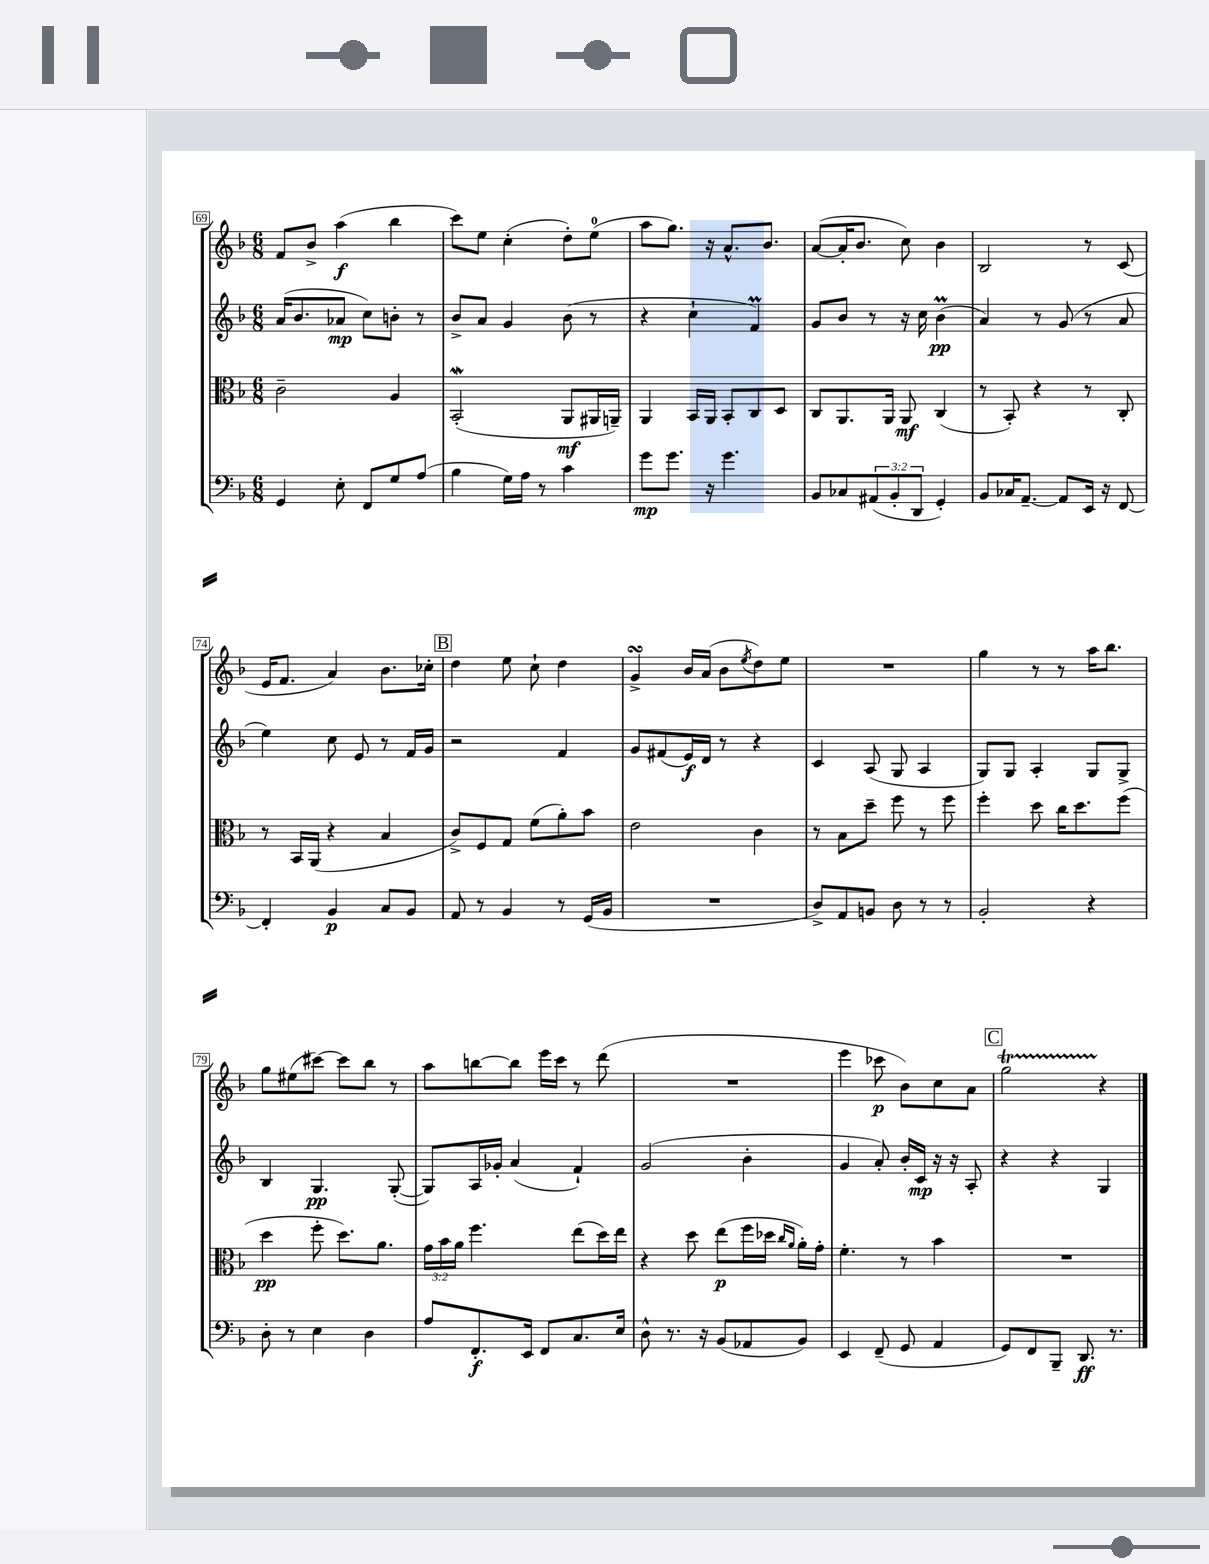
<<
\new StaffGroup <<
\new Staff = "s0" {
    \clef treble \key f \major \numericTimeSignature \time 6/8
    f'8 bes'8-> a''4\f( bes''4 |
    c'''8) e''8 c''4-.( d''8-.) e''8-0( |
    a''8 g''8.) r16 a'8.-^ bes'8. |
    a'8~( a'16-. bes'8. c''8) bes'4 |
    bes2 r8 c'8( |
    e'16 f'8. a'4) bes'8. ces''16-. |
    \mark \markup { \box "B" } d''4 e''8 c''8-! d''4 |
    g'4->\turn bes'16 a'16( bes'8 \acciaccatura { e''8 } d''8) e''8 |
    R2. |
    g''4 r8 r8 a''16 bes''8. |
    g''8 eis''8( cis'''8~) cis'''8 bes''8 r8 |
    a''8 b''8~ b''8 e'''16 c'''16 r8 d'''8( |
    R2. |
    e'''4 ces'''8\p bes'8) c''8 a'8 |
    \mark \markup { \box "C" } g''2\startTrillSpan r4\stopTrillSpan \bar "|." |
}
\new Staff = "s1" {
    \clef treble \key f \major \numericTimeSignature \time 6/8
    a'16( bes'8. aes'8\mp c''8) b'8-. r8 |
    bes'8-> a'8 g'4 bes'8( r8 |
    r4 c''4-! f'4\prall) |
    g'8 bes'8 r8 r16 c''16 bes'4\prall\pp( |
    a'4) r8 g'8( r8 a'8 |
    e''4) c''8 e'8 r8 f'16 g'16 |
    \mark \markup { \box "B" } r2 f'4 |
    g'8 fis'8( e'16\f) d'16 r8 r4 |
    c'4 a8( g8 a4 |
    g8) g8 a4-. g8 g8-> |
    bes4 g4.\pp g8~-.( |
    g8) a16 ges'16-. a'4( f'4-!) |
    g'2( bes'4-. |
    g'4 a'8-.) bes'16-. c'16\mp r16 r16 a8-. |
    \mark \markup { \box "C" } r4 r4 g4 \bar "|." |
}
\new Staff = "s2" {
    \clef alto \key f \major \numericTimeSignature \time 6/8 \override Staff.TupletNumber.text = #tuplet-number::calc-fraction-text
    c'2-- a4 |
    bes,2-.\mordent( a,8\mf ais,16 a,16--) |
    a,4 bes,16 a,16 bes,8-. c8 d8 |
    c8 a,8. a,16 a,8\mf c4( |
    r8 bes,8-.) r4 r8 c8-. |
    r8 bes,16 a,16( r4 bes4 |
    \mark \markup { \box "B" } c'8->) f8 g8 f'8( a'8-.) bes'8 |
    e'2 c'4 |
    r8 bes8 d''8-- f''8 r8 f''8 |
    f''4-. d''8 c''16 d''8. f''8( |
    d''4\pp f''8-. d''8.) a'8. |
    \tuplet 3/2 { g'16 bes'16 a'16 } f''4. e''8( d''16) e''16 |
    r4 d''8 e''8\p( f''16 des''16 \grace { c''16 a'16 } a'16-.) g'16-. |
    f'4.-. r8 bes'4 |
    \mark \markup { \box "C" } R2. \bar "|." |
}
\new Staff = "s3" {
    \clef bass \key f \major \numericTimeSignature \time 6/8 \override Staff.TupletNumber.text = #tuplet-number::calc-fraction-text
    g,4 e8-. f,8 g8 a8( |
    bes4 g16) a16 r8 c'4 |
    g'8\mp g'8. r16 g'4. |
    bes,8 ces8 \tuplet 3/2 { ais,8( bes,8-. d,8 } g,4-.) |
    bes,8 ces16 a,8.~-- a,8 e,16 r16 f,8~ |
    f,4-. bes,4\p c8 bes,8 |
    \mark \markup { \box "B" } a,8 r8 bes,4 r8 g,16( bes,16 |
    R2. |
    d8->) a,8 b,8 d8 r8 r8 |
    bes,2-. r4 |
    d8-. r8 e4 d4 |
    a8 f,8.-.\f e,16 f,8 c8. e16 |
    d8-^ r8. r16 bes,8( aes,8 bes,8) |
    e,4 f,8--( g,8 a,4 |
    \mark \markup { \box "C" } g,8) f,8 bes,,8-- d,8.\ff r8. \bar "|." |
}
>>
>>
\layout { \context { \Score currentBarNumber = #69 \override BarNumber.stencil = #(make-stencil-boxer 0.1 0.3 ly:text-interface::print) } }
